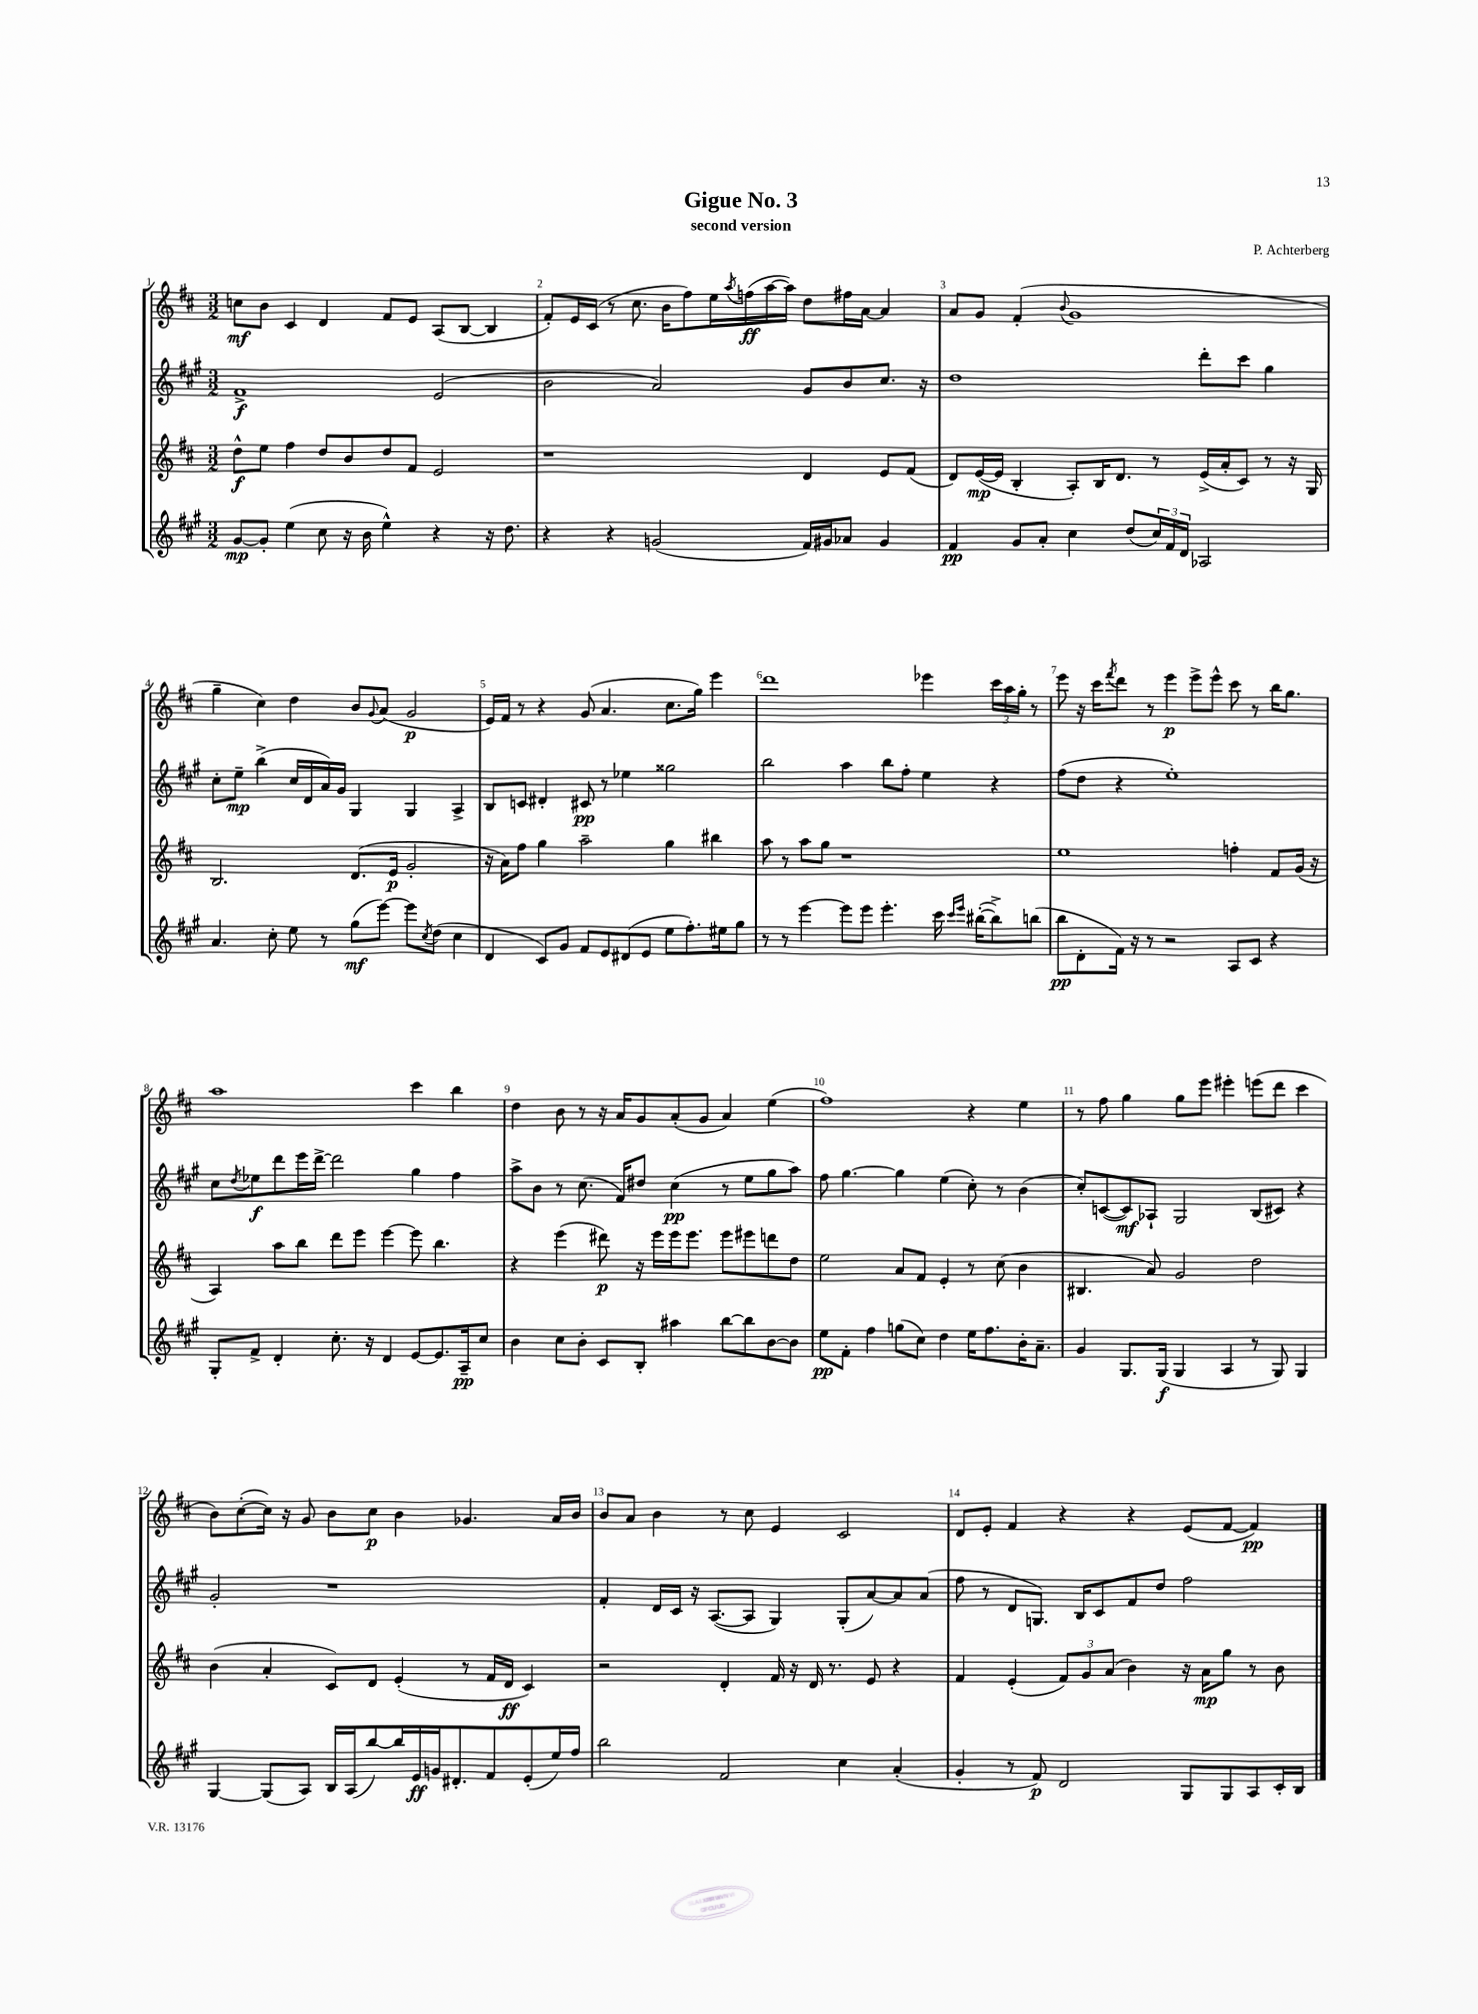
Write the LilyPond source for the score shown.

\header { title = "Gigue No. 3" composer = "P. Achterberg" subtitle = "second version" }
<<
\new StaffGroup <<
\new Staff = "s0" {
    \clef treble \key d \major \numericTimeSignature \time 3/2
    c''8\mf b'8 cis'4 d'4 fis'8 e'8 a8( b8~ b4 |
    fis'8-.) e'16 cis'16( r8 cis''8. b'16 fis''8) e''16 \acciaccatura { a''8 } f''16\ff( a''16~ a''16) d''8 fis''16 a'16~ a'4 |
    a'8 g'8 fis'4-.( \appoggiatura { b'8 } g'1 |
    g''4-- cis''4) d''4 b'8 \appoggiatura { g'8 } a'8( g'2\p |
    e'16) fis'16 r8 r4 g'8( a'4. cis''8. g''16) e'''4 |
    d'''1 ees'''4 \tuplet 3/2 { cis'''16 a''16 g''16-. } r8 |
    e'''8 r16 cis'''16 \acciaccatura { fis'''8 } d'''8 r8 e'''4\p e'''8-> e'''8-^ cis'''8 r8 b''16 g''8. |
    a''1 cis'''4 b''4 |
    d''4 b'8 r8 r16 a'16 g'8 a'8-.( g'8 a'4) e''4( |
    fis''1) r4 e''4 |
    r8 fis''8 g''4 g''8 e'''8 eis'''4-. e'''8( d'''8 cis'''4 |
    b'8) cis''8~-.( cis''16) r16 g'8 b'8 cis''8\p b'4 ges'4. a'16 b'16 |
    b'8 a'8 b'4 r8 cis''8 e'4 cis'2 |
    d'8 e'8-. fis'4 r4 r4 e'8( fis'8~ fis'4\pp) \bar "|." |
}
\new Staff = "s1" {
    \clef treble \key a \major \numericTimeSignature \time 3/2
    fis'1->\f e'2( |
    b'2 a'2) gis'8 b'8 cis''8. r16 |
    d''1 d'''8-. cis'''8 gis''4 |
    cis''8-. e''8--\mp b''4->( cis''16 d'16 a'16) gis'16 gis4 gis4 a4-> |
    b8 c'8 dis'4-. cis'8\pp r8 ees''4 gisis''2 |
    b''2 a''4 b''8 fis''8-. e''4 r4 |
    fis''8( d''8 r4 e''1-.) |
    cis''8 \acciaccatura { d''8 } ees''8\f d'''8 e'''16 d'''16~-> d'''2 gis''4 fis''4 |
    a''8-> b'8 r8 cis''8.( fis'16) dis''8 cis''4\pp( r8 e''8 gis''8 a''8) |
    fis''8 gis''4.~ gis''4 e''4( cis''8-.) r8 b'4( |
    cis''8-.) c'8~( c'8\mf) aes8-! gis2 b8( cis'8) r4 |
    gis'2-. r1 |
    fis'4-. d'16 cis'16 r16 a8.~( a8 gis4) gis8-.( a'8~) a'8 a'8( |
    fis''8 r8 d'8 g8.) b16 cis'8 fis'8 d''8 fis''2 \bar "|." |
}
\new Staff = "s2" {
    \clef treble \key d \major \numericTimeSignature \time 3/2
    d''8-^\f e''8 fis''4 d''8 b'8 d''8 fis'8 e'2 |
    r1 d'4 e'8 fis'8( |
    d'8) e'16~\mp( e'16 b4-. a8-.) b16 d'8. r8 e'16->( a'16-. cis'8) r8 r16 g16 |
    b2. d'8.( e'16\p g'2-. |
    r16 a'16) fis''8 g''4 a''2-- g''4 bis''4 |
    a''8 r8 a''8 g''8 r1 |
    e''1 f''4-. fis'8 g'16( r16 |
    a4) a''8 b''8 d'''8 e'''8 e'''4~ e'''8 b''4. |
    r4 e'''4( dis'''8\p) r16 e'''16 e'''16 e'''8. e'''8 eis'''8 d'''8 d''8 |
    e''2 a'8 fis'8 e'4-. r8 cis''8( b'4 |
    bis4. a'8) g'2 d''2 |
    b'4( a'4-. cis'8) d'8 e'4-.( r8 fis'16 d'16\ff cis'4) |
    r2 d'4-. fis'16 r16 d'16 r8. e'8 r4 |
    fis'4 e'4-.( \tuplet 3/2 { fis'8) g'8 a'8( } b'4) r16 a'16\mp g''8 r8 b'8 \bar "|." |
}
\new Staff = "s3" {
    \clef treble \key a \major \numericTimeSignature \time 3/2
    gis'8~\mp gis'8-. e''4( cis''8 r16 b'16 e''4-^) r4 r16 d''8. |
    r4 r4 g'2( fis'16) gis'16 aes'8 gis'4 |
    fis'4\pp gis'8 a'8-. cis''4 d''8( \tuplet 3/2 { cis''16) fis'16 d'16 } aes2 |
    a'4. cis''8-. e''8 r8 gis''8\mf( e'''8~) e'''8 \acciaccatura { cis''8 } d''8( cis''4 |
    d'4 cis'8) gis'8 fis'8 e'8 dis'8( e'8 e''8 fis''8.-.) eis''16 gis''8 |
    r8 r8 e'''4~ e'''8 e'''8 e'''4.-. cis'''16 \grace { cis'''16 e'''16 } bis''16~-.( bis''8->) b''8( |
    b''8\pp d'8-. fis'16) r16 r8 r2 a8 cis'8 r4 |
    gis8-. fis'8-> d'4-. cis''8.-. r16 d'4 e'8~ e'8. a16--\pp cis''8 |
    b'4 cis''8 b'8-. cis'8 b8-. ais''4 b''8~ b''8 b'8~ b'8 |
    e''8\pp fis'8-. fis''4 g''8( cis''8) d''4 e''16 fis''8. b'16-. a'8.-- |
    gis'4 gis8. gis16\f( gis4 a4 r8 gis8) gis4 |
    gis4~ gis8( a8) b16 a16( b''8~) b''16 e'16\ff g'16 dis'8.-. fis'8 e'8-.( e''16) fis''16 |
    b''2 fis'2 cis''4 a'4-.( |
    gis'4-. r8 fis'8\p) d'2 gis8 gis8 a8 cis'16-. b16 \bar "|." |
}
>>
>>
\layout { \context { \Score \override BarNumber.break-visibility = ##(#f #t #t) barNumberVisibility = #all-bar-numbers-visible } }
